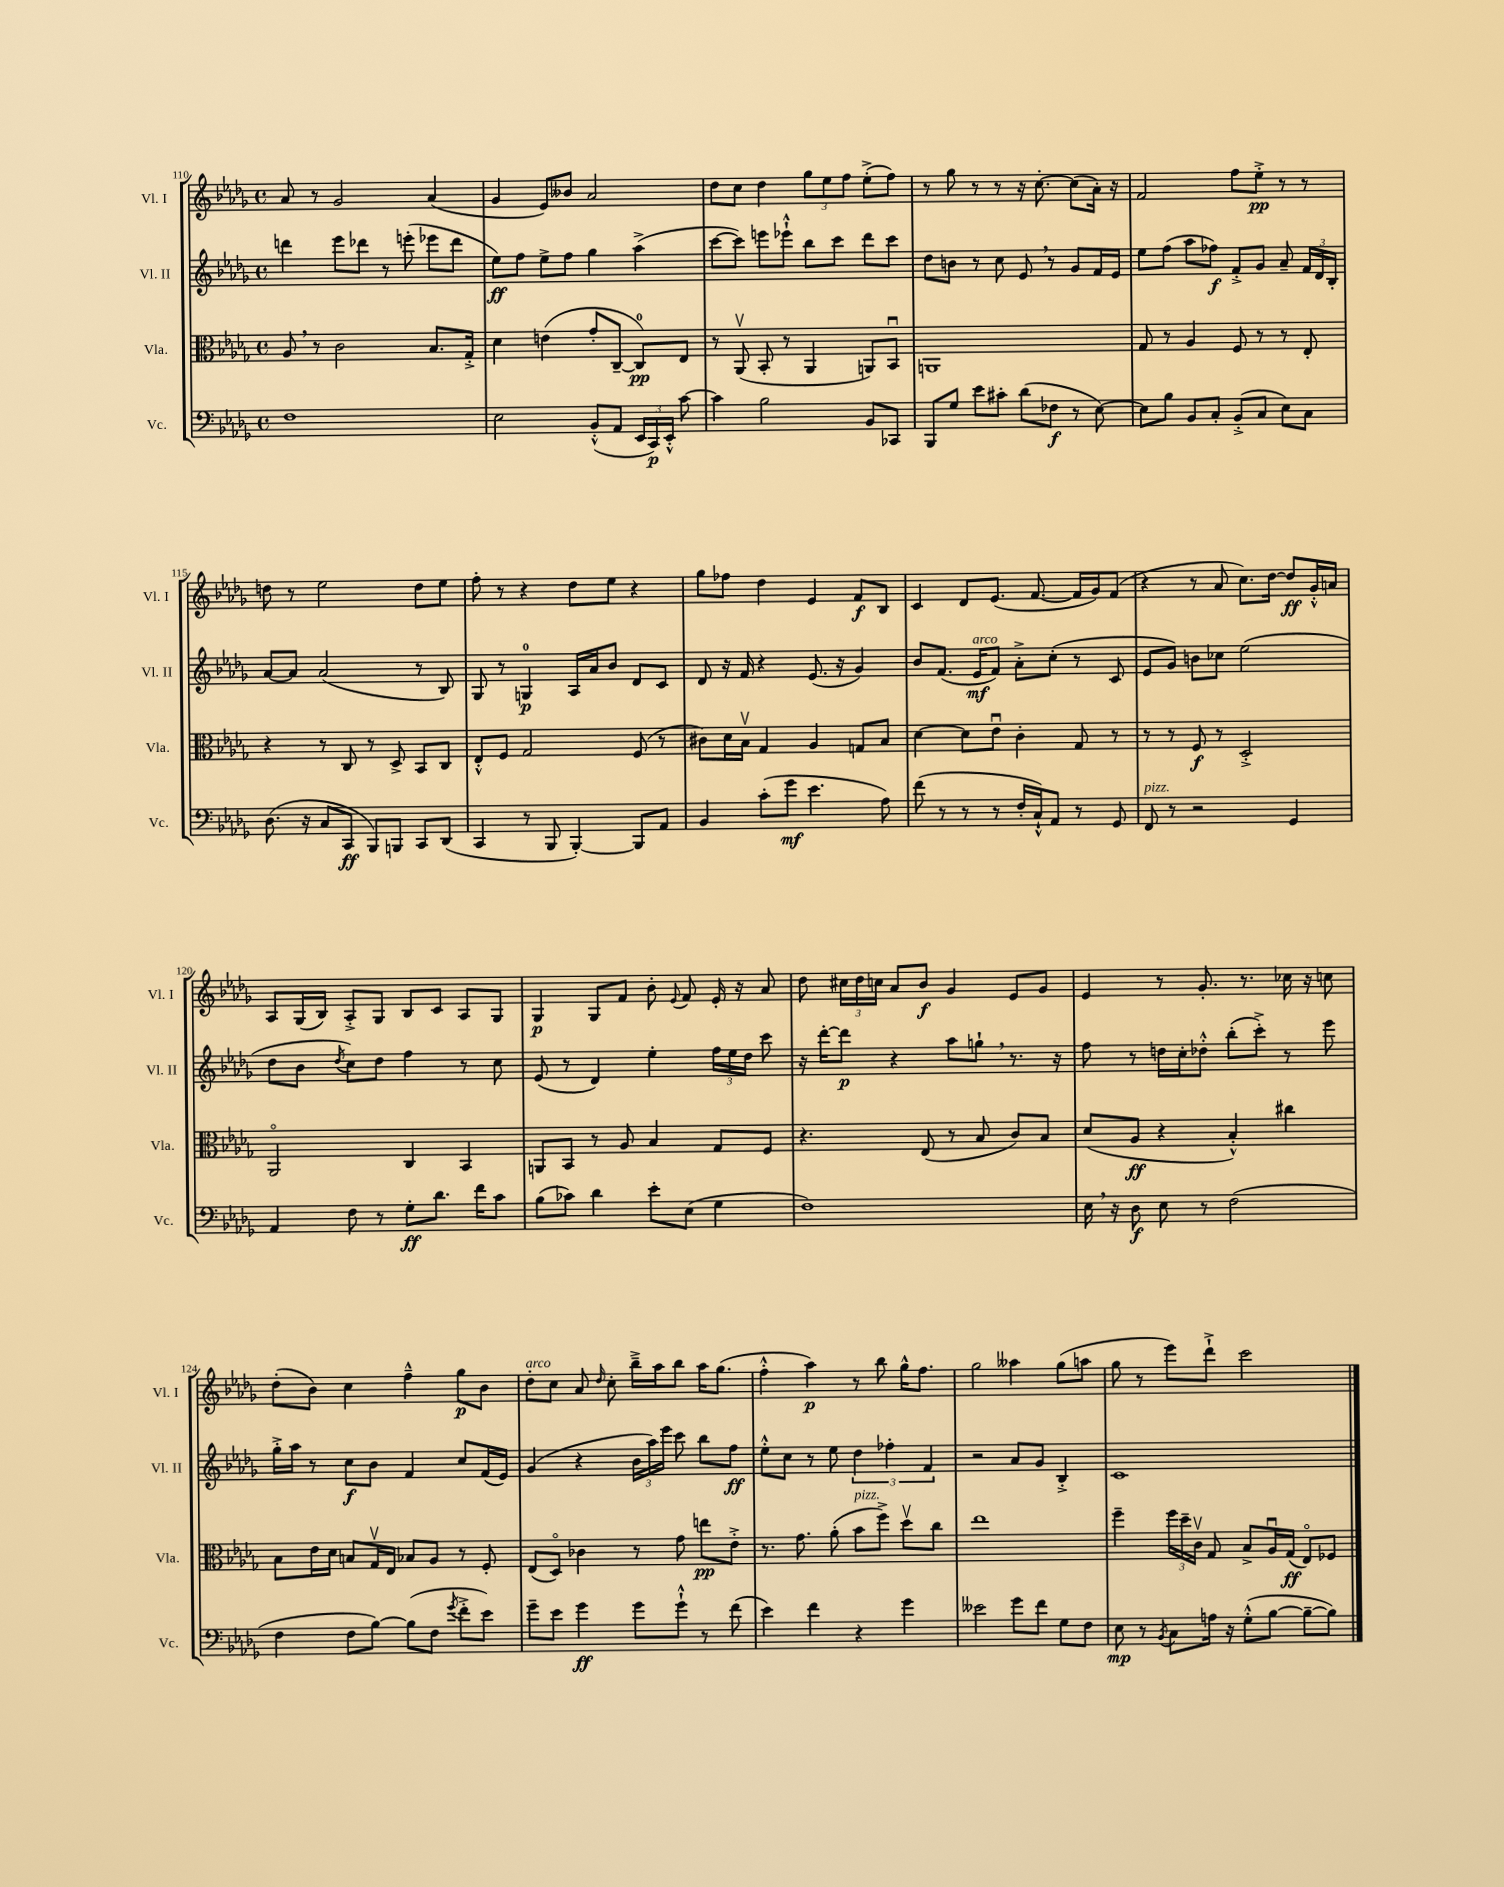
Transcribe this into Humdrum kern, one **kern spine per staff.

**kern	**dynam	**kern	**dynam	**kern	**dynam	**kern	**dynam
*part4	*part4	*part3	*part3	*part2	*part2	*part1	*part1
*staff4	*staff4	*staff3	*staff3	*staff2	*staff2	*staff1	*staff1
*I"Vc.	*	*I"Vla.	*	*I"Vl. II	*	*I"Vl. I	*
*I'Vc.	*	*I'Vla.	*	*I'Vl. II	*	*I'Vl. I	*
*clefF4	*	*clefC3	*	*clefG2	*	*clefG2	*
*k[b-e-a-d-g-]	*	*k[b-e-a-d-g-]	*	*k[b-e-a-d-g-]	*	*k[b-e-a-d-g-]	*
*M4/4	*	*M4/4	*	*M4/4	*	*M4/4	*
*met(c)	*	*met(c)	*	*met(c)	*	*met(c)	*
=110	=110	=110	=110	=110	=110	=110	=110
1F	.	8A-,/	.	4dddn\	.	8a-/	.
.	.	8r	.	.	.	8r	.
.	.	2c\	.	8eee-\L	.	2g-/	.
.	.	.	.	8ddd-X\J	.	.	.
.	.	.	.	8r	.	.	.
.	.	.	.	(8eeen'\	.	.	.
.	.	8.B-/L	.	8eee-X\L	.	(4a-/	.
.	.	.	.	8ddd-\J	.	.	.
.	.	16G-'^/Jk	.	.	.	.	.
=111	=111	=111	=111	=111	=111	=111	=111
2E-\	.	4d-\	.	8ee-\L)	ff	4g-/	.
.	.	.	.	8ff\J	.	.	.
.	.	(4en\	.	8ee-^\L	.	8e-/L)	.
.	.	.	.	8ff\J	.	8b--X/J	.
(8BB-'^^/L	.	8g-'/L	.	4gg-\	.	2a-/	.
8AA-/J	.	[8C~/J	.	.	.	.	.
24EE-/LL	.	8C/L])	pp	(4aa-^\	.	.	.
24CC/)	p	.	.	.	.	.	.
24EE-'^^/JJ	.	.	.	.	.	.	.
[8c\	.	8E-/J	.	.	.	.	.
=112	=112	=112	=112	=112	=112	=112	=112
4c\]	.	8r	.	[8ccc\L	.	8dd-\L	.
.	.	(8AA-v/	.	8ccc\J])	.	8cc\J	.
2B-\	.	8BB-'/	.	8eeen\L	.	4dd-\	.
.	.	8r	.	8eee-X`^^\J	.	.	.
.	.	4AA-/	.	8bb-\L	.	12gg-\L	.
.	.	.	.	.	.	12ee-\	.
.	.	.	.	8ccc\J	.	.	.
.	.	.	.	.	.	12ff\J	.
8BB-/L	.	8AAn/L)	.	8ddd-\L	.	(8ee-'^\L	.
8CC-X/J	.	8BB-u/J	.	8ccc\J	.	8ff\J)	.
=113	=113	=113	=113	=113	=113	=113	=113
8BBB-/L	.	1AAn	.	8dd-\L	.	8r	.
8G-/J	.	.	.	8bn\J	.	8gg-\	.
8e-\L	.	.	.	8r	.	8r	.
8c#X'\J	.	.	.	8cc\	.	8r	.
(8d-\L	.	.	.	8e-,/	.	16r	.
.	.	.	.	.	.	[8.cc'\	.
8F-X\J	f	.	.	8r	.	.	.
8r	.	.	.	8g-/L	.	(8cc\L]	.
[8E-\)	.	.	.	16f/L	.	16a-'\Jk)	.
.	.	.	.	16e-/JJ	.	16r	.
=114	=114	=114	=114	=114	=114	=114	=114
8E-\L]	.	8G-/	.	8ee-\L	.	2f/	.
8B-\J	.	8r	.	(8ff\J	.	.	.
8BB-/L	.	4A-/	.	8aa-\L	.	.	.
8C'/J	.	.	.	8ff-X\J)	f	.	.
(8BB-'^/L	.	8F/	.	8f'^/L	.	8ff\L	.
8C/J	.	8r	.	8g-/J	.	8ee-'^\J	pp
8E-\L)	.	8r	.	8a-~/	.	8r	.
8C\J	.	8E-'/	.	24f/LL	.	8r	.
.	.	.	.	24d-/	.	.	.
.	.	.	.	24B-'/JJ	.	.	.
!!LO:LB:g=z
=115	=115	=115	=115	=115	=115	=115	=115
(8.D-\	.	4r	.	[8a-/L	.	8ddn\	.
.	.	.	.	8a-/J]	.	8r	.
16r	.	.	.	.	.	.	.
8C/L	.	8r	.	(2a-/	.	2ee-\	.
8CC/J	ff	8C/	.	.	.	.	.
8BBB-/L)	.	8r	.	.	.	.	.
8BBBn/J	.	8D-^/	.	.	.	.	.
8CC/L	.	8BB-/L	.	8r	.	8dd\L	.
(8DD-/J	.	8C/J	.	8B-/)	.	8ee-\J	.
=116	=116	=116	=116	=116	=116	=116	=116
4CC/	.	8E-'^^/L	.	8G-/	.	8ff'\	.
.	.	8F/J	.	8r	.	8r	.
8r	.	2G-/	.	4Gn/	p	4r	.
8BBB-/	.	.	.	.	.	.	.
[4BBB-'/)	.	.	.	16A-/LL	.	8dd-\L	.
.	.	.	.	16a-/J	.	.	.
.	.	.	.	8b-/J	.	8ee-\J	.
8BBB-/L]	.	(8F/	.	8d-/L	.	4r	.
8AA-/J	.	8r	.	8c/J	.	.	.
=117	=117	=117	=117	=117	=117	=117	=117
4BB-/	.	8c#X\L)	.	8d-/	.	8gg-\L	.
.	.	16d-\L	.	16r	.	8ff-X\J	.
.	.	16B-v\JJ	.	16f/	.	.	.
(8c'\L	.	4G-/	.	4r	.	4dd-\	.
8g-\J	mf	.	.	.	.	.	.
4.e-\	.	4A-/	.	(8.e-/	.	4e-/	.
.	.	.	.	16r	.	.	.
.	.	8Gn/L	.	4g-/)	.	8f/L	f
8A-\)	.	8B-/J	.	.	.	8B-/J	.
=118	=118	=118	=118	=118	=118	=118	=118
(8f\	.	[4d-\	.	8b-/L	.	4c/	.
8r	.	.	.	(8.f/J	.	.	.
8r	.	8d-\L]	.	.	.	8d-/L	.
!	!	!	!	!LO:TX:a:i:t=arco	!	!	!
.	.	.	.	16e-/KL	mf	.	.
8r	.	8e-u\J	.	8f/J)	.	(8.e-/J	.
16F'/LL	.	4c'\	.	8a-'^\L	.	.	.
16C`^^/J)	.	.	.	.	.	[8.f/	.
8AA-/J	.	.	.	(8cc'\J	.	.	.
8r	.	8G-/	.	8r	.	16f/LL]	.
.	.	.	.	.	.	16g-/J)	.
8GG-/	.	8r	.	8c/	.	(8f/J	.
=119	=119	=119	=119	=119	=119	=119	=119
!LO:TX:a:i:t=pizz.	!	!	!	!	!	!	!
8FF/	.	8r	.	8e-/L	.	4r	.
8r	.	8r	.	8g-/J)	.	.	.
2r	.	8F/	f	8bn\L	.	8r	.
.	.	8r	.	8cc-X\J	.	8a-/	.
.	.	2D-'^/	.	(2ee-\	.	8.cc\L)	.
.	.	.	.	.	.	[16dd-\Jk	.
4GG-/	.	.	.	.	.	8dd-/L]	ff
.	.	.	.	.	.	16g-'^^/L	.
.	.	.	.	.	.	16an/JJ	.
!!LO:LB:g=z
=120	=120	=120	=120	=120	=120	=120	=120
4AA-/	.	2AA-/	.	8dd-\L	.	8A-/L	.
.	.	.	.	8b-\J	.	(16G-/L	.
.	.	.	.	.	.	16B-/JJ)	.
.	.	.	.	8qdd-/	.	.	.
8F\	.	.	.	8cc\L)	.	8A-'^/L	.
8r	.	.	.	8dd-\J	.	8G-/J	.
8G-'\L	ff	4C/	.	4ff\	.	8B-/L	.
8.d-\J	.	.	.	.	.	8c/J	.
.	.	4BB-/	.	8r	.	8A-/L	.
16f\KL	.	.	.	.	.	.	.
8c\J	.	.	.	8cc\	.	8G-/J	.
=121	=121	=121	=121	=121	=121	=121	=121
(8B-\L	.	8AAn/L	.	(8e-/	.	4G-/	p
8c-X\J)	.	8BB-/J	.	8r	.	.	.
4d-\	.	8r	.	4d-/)	.	8G-/L	.
.	.	8A-/	.	.	.	8f/J	.
8e-'\L	.	4B-/	.	4ee-'\	.	8b-'\	.
.	.	.	.	.	.	8qqe-/	.
(8E-\J	.	.	.	.	.	8f/	.
4G-\	.	8G-/L	.	24ff\LL	.	16e-'/	.
.	.	.	.	24ee-\	.	.	.
.	.	.	.	.	.	16r	.
.	.	.	.	24dd-\JJ	.	.	.
.	.	8F/J	.	8ccc\	.	8a-/	.
=122	=122	=122	=122	=122	=122	=122	=122
1F)	.	4.r	.	16r	.	8dd-\	.
.	.	.	.	[16ddd-'\KL	.	.	.
.	.	.	.	8ddd-\J]	p	24cc#X\LL	.
.	.	.	.	.	.	24dd-\	.
.	.	.	.	.	.	24ccn\JJ	.
.	.	.	.	4r	.	8a-/L	.
.	.	(8E-/	.	.	.	8b-/J	f
.	.	8r	.	8aa-\L	.	4g-/	.
.	.	8B-/	.	8ggn`,\J	.	.	.
.	.	8c/L)	.	8.r	.	8e-/L	.
.	.	8B-/J	.	.	.	8g-/J	.
.	.	.	.	16r	.	.	.
=123	=123	=123	=123	=123	=123	=123	=123
16E-,\	.	(8d-/L	.	8ff\	.	4e-/	.
16r	.	.	.	.	.	.	.
8D-\	f	8A-/J	ff	8r	.	.	.
8E-\	.	4r	.	16ddn\LL	.	8r	.
.	.	.	.	16cc'\J	.	.	.
8r	.	.	.	8dd-X'^^\J	.	8.g-'/	.
(2F\	.	4B-'^^/)	.	(8bb-'\L	.	.	.
.	.	.	.	.	.	8.r	.
.	.	.	.	8ccc'^\J)	.	.	.
.	.	4cc#X\	.	8r	.	16cc-X\	.
.	.	.	.	.	.	16r	.
.	.	.	.	8eee-\	.	8ccn\	.
!!LO:LB:g=z
=124	=124	=124	=124	=124	=124	=124	=124
4F\	.	8B-\L	.	16gg-'^\LL	.	(8dd-'\L	.
.	.	.	.	16aa-\JJ	.	.	.
.	.	16e-\L	.	8r	.	8b-\J)	.
.	.	16d-\JJ	.	.	.	.	.
8F\L	.	8Bn/L	.	8cc\L	f	4cc\	.
[8B-\J)	.	16G-v/L	.	8b-\J	.	.	.
.	.	16E-/JJ	.	.	.	.	.
(8B-\L]	.	8B-X/L	.	4f/	.	4ff~^^\	.
8F\J	.	8A-/J	.	.	.	.	.
8qg-/	.	.	.	.	.	.	.
8f'^\L	.	8r	.	8cc/L	.	8gg-\L	p
8e-\J)	.	8F'/	.	(16f/L	.	8b-\J	.
.	.	.	.	16e-/JJ)	.	.	.
=125	=125	=125	=125	=125	=125	=125	=125
!	!	!	!	!	!	!LO:TX:a:i:t=arco	!
8g-~\L	.	(8E-/L	.	(4g-/	.	8dd-'\L	.
8e-\J	.	8D-/J)	.	.	.	8cc\J	.
4g-\	ff	4c-X\	.	4r	.	8a-/	.
.	.	.	.	.	.	16qqdd-/	.
.	.	.	.	.	.	8cc'\	.
8g-\L	.	8r	.	24b-\LL	.	16bb-~^\LL	.
.	.	.	.	24aa-\)	.	.	.
.	.	.	.	.	.	16aa-\J	.
.	.	.	.	24eee-\JJ	.	.	.
8g-`^^\J	.	8g-\	.	8ccc\	.	8bb-\J	.
8r	.	8een\L	pp	8bb-\L	.	16aa-\KL	.
.	.	.	.	.	.	(8.gg-\J	.
(8f\	.	8e-'^\J	.	8ff\J	ff	.	.
=126	=126	=126	=126	=126	=126	=126	=126
4e-\)	.	8.r	.	8ee-'^^\L	.	4ff'^^\	.
.	.	.	.	8cc\J	.	.	.
.	.	8.g-\	.	.	.	.	.
4f\	.	.	.	8r	.	4aa-\)	p
.	.	(8a-'\	.	8ee-\	.	.	.
!	!	!LO:TX:a:i:t=pizz.	!	!	!	!	!
4r	.	8b-\L	.	6dd-\	.	8r	.
.	.	8ff^\J)	.	.	.	8bb-\	.
.	.	.	.	6ff-X'\	.	.	.
4g-\	.	8dd-v\L	.	.	.	16gg-^^\KL	.
.	.	.	.	.	.	8.ff\J	.
.	.	.	.	6f/	.	.	.
.	.	8cc\J	.	.	.	.	.
=127	=127	=127	=127	=127	=127	=127	=127
2e--X\	.	1ee-	.	2r	.	2gg-\	.
8g-\L	.	.	.	8a-/L	.	4aa--X\	.
8f\J	.	.	.	8g-/J	.	.	.
8G-\L	.	.	.	4B-'^/	.	(8gg-\L	.
8F\J	.	.	.	.	.	8aan\J	.
=128	=128	=128	=128	=128	=128	=128	=128
8E-\	mp	4ff~\	.	1c	.	8gg-\	.
8r	.	.	.	.	.	8r	.
8qBB-/	.	.	.	.	.	.	.
8C\L	.	24ff\LL	.	.	.	8eee-\L)	.
.	.	24dd-~\	.	.	.	.	.
.	.	24cv\JJ	.	.	.	.	.
16An\Jk	.	8G-/	.	.	.	8ddd-`^\J	.
16r	.	.	.	.	.	.	.
(8G-'^^\L	.	8B-^/L	.	.	.	2ccc\	.
[8B-\J	.	16A-u/L	.	.	.	.	.
.	.	(16G-/JJ	ff	.	.	.	.
8B-~\L_	.	8E-/L)	.	.	.	.	.
8B-\J])	.	8F-X/J	.	.	.	.	.
==	==	==	==	==	==	==	==
*-	*-	*-	*-	*-	*-	*-	*-
